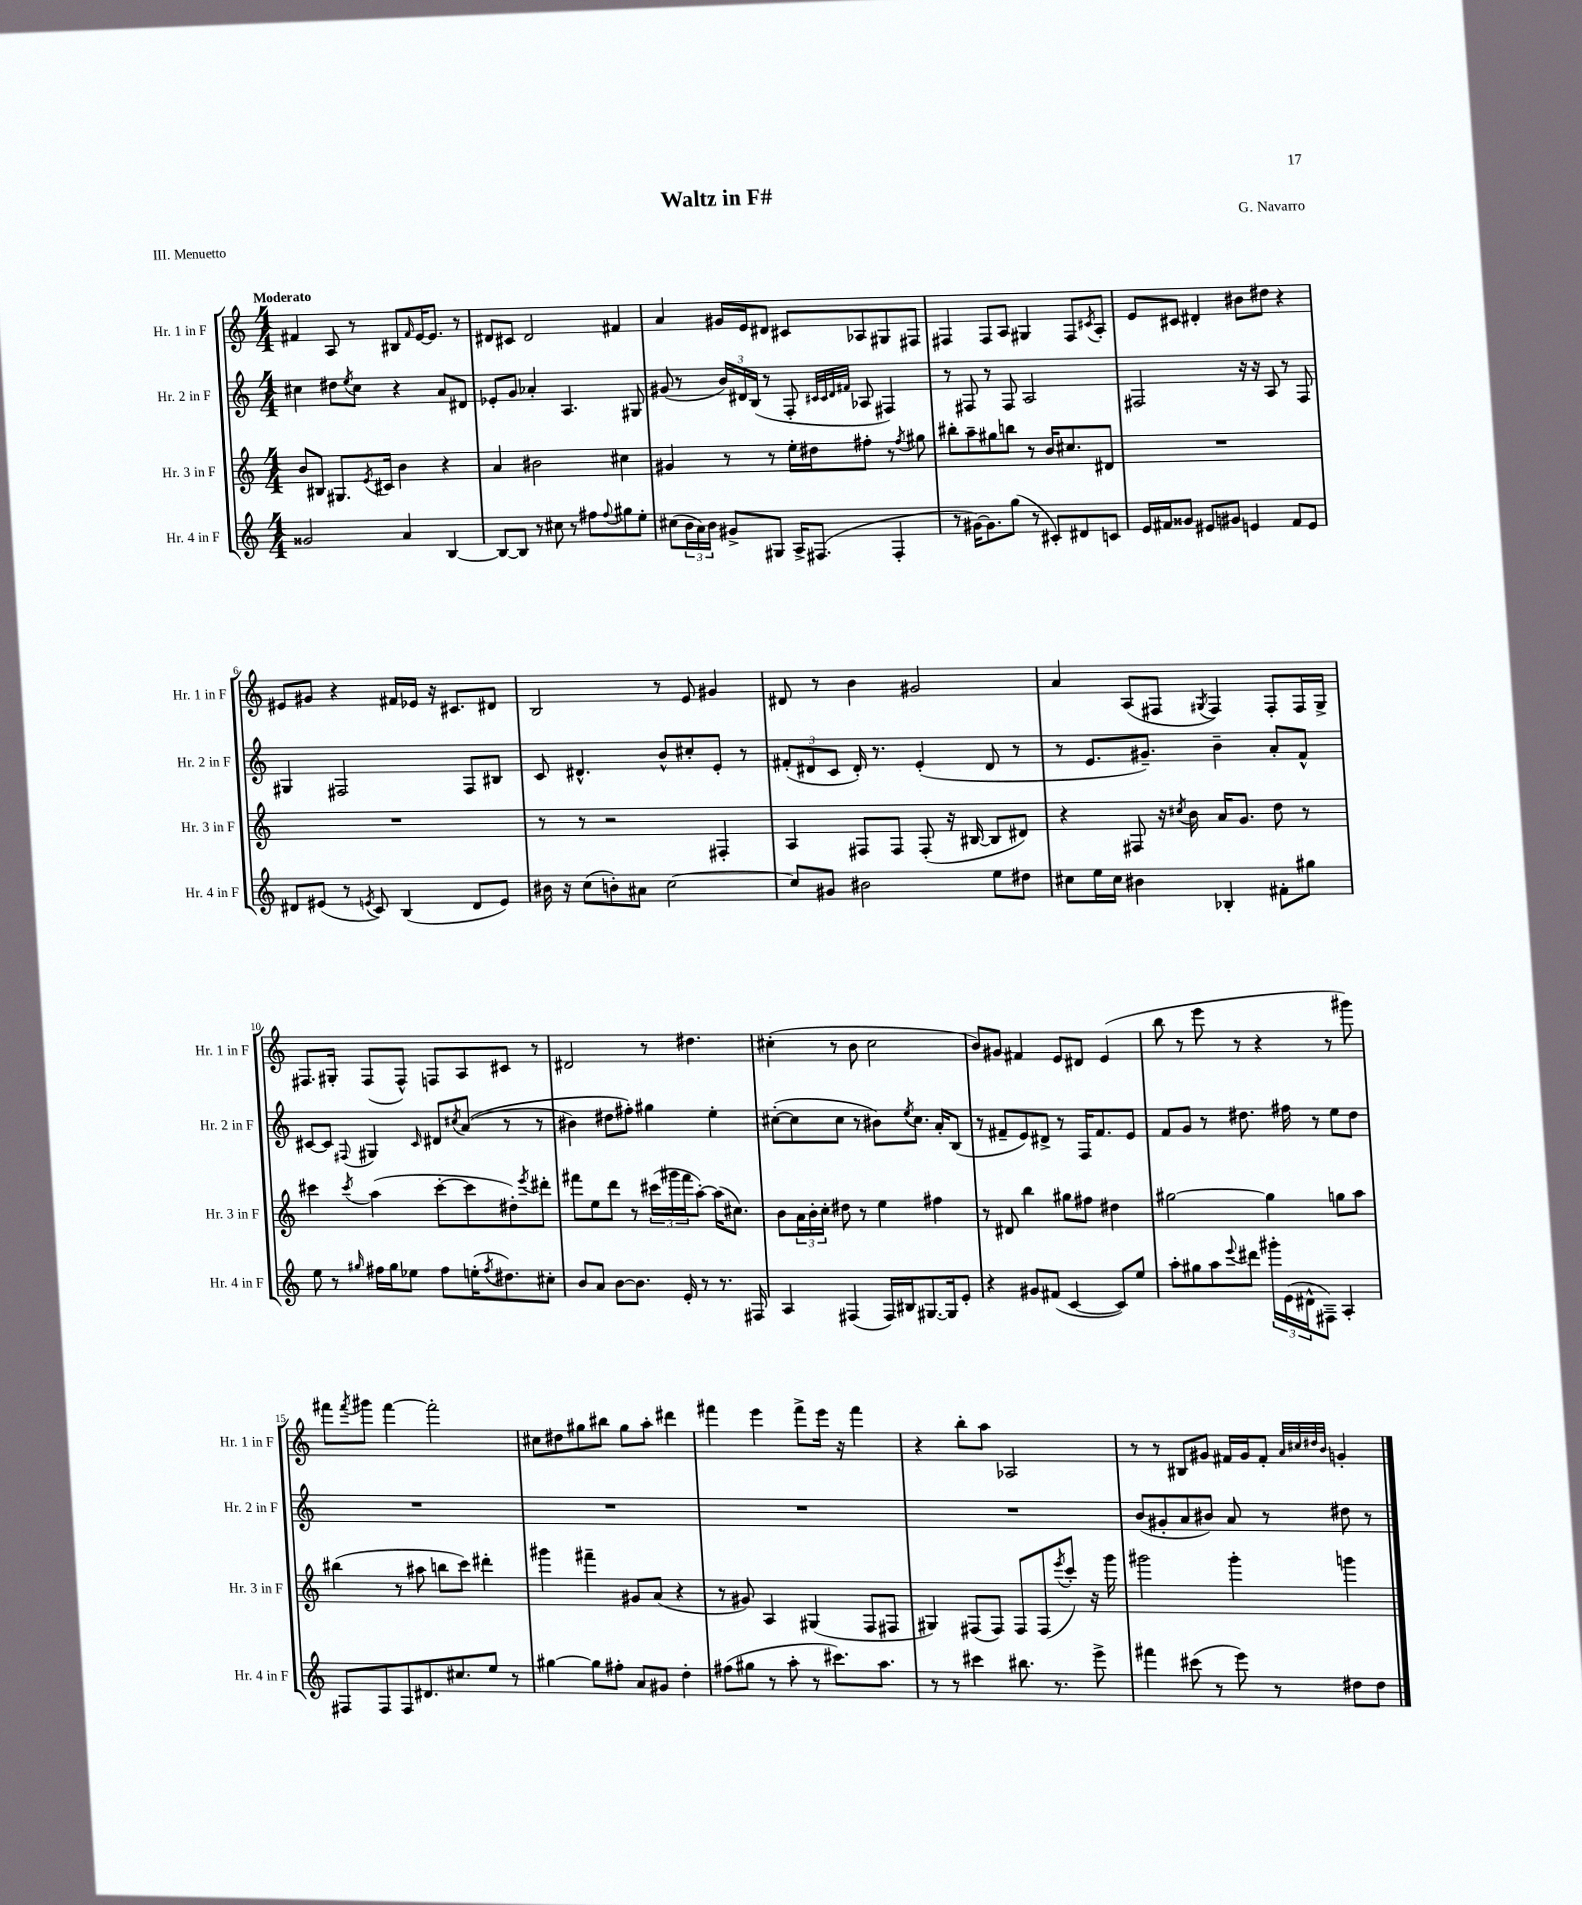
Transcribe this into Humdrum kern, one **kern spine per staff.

**kern	**kern	**kern	**kern
*part4	*part3	*part2	*part1
*staff4	*staff3	*staff2	*staff1
*I"Hr. 4 in F	*I"Hr. 3 in F	*I"Hr. 2 in F	*I"Hr. 1 in F
*I'Hr. 4 in F	*I'Hr. 3 in F	*I'Hr. 2 in F	*I'Hr. 1 in F
*clefG2	*clefG2	*clefG2	*clefG2
*k[]	*k[]	*k[]	*k[]
*M4/4	*M4/4	*M4/4	*M4/4
=1	=1	=1	=1
!	!	!	!LO:TX:a:B:t=Moderato
2g##X/	8b/L	4cc#X\	4f#X/
.	8B#X/J	.	.
.	8.G#X/L	8dd#X\L	8A/
.	.	8qee/	.
.	.	8cc#\J	8r
.	8qe/	.	.
.	16c#X/Jk	.	.
4a/	4b\	4r	8B#X/L
.	.	.	16qqf#/
.	.	.	[16e/K
.	.	.	8.e/J]
[4B/	4r	8a/L	.
.	.	8d#X/J	8r
=2	=2	=2	=2
8B/L_	4a/	8e-X'/L	8d#X/L
8B/J]	.	8g/J	8c#X/J
8r	2b#X\	4a-X'/	2d#/
8cc#X\	.	.	.
8r	.	4.A/	.
8ff#X\L	.	.	.
8qqff#/	.	.	.
8gg#X\	4cc#X\	.	4f#X/
8ee'\J	.	8G#X/	.
=3	=3	=3	=3
(8cc#X\L	4g#X/	(8g#X/	4a/
24b\L	.	8r	.
24a\)	.	.	.
24b\JJ	.	.	.
8g#X^/L	8r	24b/LL)	16g#X/LL
.	.	24d#X/	.
.	.	.	16e/J
.	.	(24B/JJ	.
8G#X/J	8r	8r	8d#X/J
16A^/KL	16ee'\LL	8F'/	8c#X/L
(8.F#X/J	16dd#X\J	.	.
.	.	32qqc#X/LLL	.
.	.	32qqc#/	.
.	.	32qqd#/	.
.	.	32qqf#X/JJJ	.
.	8ff#X'\J	8A-X/	8A-X/
4F#'/	8r	4F#X/)	8G#X/
.	8qff#/	.	.
.	8gg#X\	.	8F#X/J
=4	=4	=4	=4
8r	8bb#X'\L	8r	4F#X/
[16g#X\KL)	8aa~\	8F#X/	.
8.g#\]	.	.	.
.	8gg#X\	8r	8F#/L
(8gg\J	8bbn\J	8F#/	8A/J
8r	8r	2A/	4G#X/
8c#X'/L)	16b/KL	.	.
.	8.cc#X/	.	.
8d#X/	.	.	8F#/L
.	.	.	8qc#X/
8cn/J	8d#X/J	.	8A'/J
=5	=5	=5	=5
16e/LL	1r	2F#X/	8e/L
16f#X/J	.	.	.
8g##X/J	.	.	8c#X/J
8e#X/L	.	.	4d#X'/
8g#X/J	.	.	.
4en/	.	16r	8b#X\L
.	.	16r	.
.	.	8A/	8dd#X\J
8f#/L	.	8r	4r
8e/J	.	8F#/	.
!!LO:LB:g=z
=6	=6	=6	=6
8d#X/L	1r	4G#X/	8e#X/L
(8e#X/J	.	.	8g#X/J
8r	.	2F#X/	4r
8qen/	.	.	.
8c/)	.	.	.
(4B/	.	.	16f#X/LL
.	.	.	16e-X/JJ
.	.	.	16r
.	.	.	8.c#X/L
8d#/L	.	8F#/L	.
8e/J)	.	8B#X/J	8d#X/J
=7	=7	=7	=7
16b#X\	8r	8c/	2B/
16r	.	.	.
(8cc\L	8r	4.d#X^^/	.
8bn'\)	2r	.	.
8a#X\J	.	.	.
[2cc\	.	8b^^/L	8r
.	.	8cc#X'/	8e/
.	4F#X'/	8e'/J	4g#X/
.	.	8r	.
=8	=8	=8	=8
8cc/L]	4A/	(12f#X'/L	8d#X/
.	.	12d#X/	.
8g#X/J	.	.	8r
.	.	12c/J	.
2b#X\	8F#X/L	16d#'/)	4b\
.	.	8.r	.
.	8F#/J	.	.
.	(8F#'/	(4e'/	2g#X/
.	16r	.	.
.	[16B#X/	.	.
8ee\L	8B#/L]	8d#/	.
8dd#X\J	8d#X/J)	8r	.
=9	=9	=9	=9
8cc#X\L	4r	8r	4a/
16ee\L	.	8.e/L	.
16cc#\JJ	.	.	.
4b#X\	8F#X/	.	(8A/L
.	.	8.g#X~/J)	.
.	16r	.	8F#X/J
.	8qcc#X/	.	.
.	16b\	.	.
.	.	.	8qG#X/
4B-X'/	16a/KL	4b~\	4F#/)
.	8.g/J	.	.
8f#X'\L	8dd\	8a'/L	8F#'/L
8gg#X\J	8r	8f^^/J	16F#/L
.	.	.	16G#^/JJ
!!LO:LB:g=z
=10	=10	=10	=10
8ee\	4ccc#X\	[8c#X/L	8.F#X/L
8r	.	8c#/J]	.
.	.	.	16G#X'/Jk
16qqgg#X/	8qccc#/	8qqF#X/	.
16ff#X\LL	(4aa\	4G#X/	(8F#/L
16gg#\J	.	.	.
8ee-X\J	.	.	8F#^^/J)
.	.	16qqc#/	.
8ff#\L	[8ccc#'\L	8d#X/L	8Fn/L
.	.	8qcc#X/	.
(16een'\K	8ccc#\]	((8a/J	8A/
8qff#/	.	.	.
8.dd#X\)	.	.	.
.	8dd#X'\)	8r	8c#X/J
.	8qeee/	.	.
8cc#X'\J	8ddd#X'\J	8r	8r
=11	=11	=11	=11
8b/L	8fff#X\L	4b#X\)	2d#X/
8a/J	8ee\	.	.
[8b\L	8ddd\J	8dd#X\L	.
8.b\J]	8r	8ff#X'\J)	.
.	(24ccc#X\LL	4gg#X\	8r
.	24ggg#X\	.	.
16e'/	.	.	.
.	24fff#\J	.	.
8r	[8aa'\J)	.	4.dd#X\
8.r	(16aa\KL]	4ee'\	.
.	8.cc#X\J)	.	.
16F#X/	.	.	.
=12	=12	=12	=12
4A/	8b\L	([8cc#X'\L	(4cc#X'\
.	24a\L	8cc#\]	.
.	24b'\	.	.
.	24cc'\JJ	.	.
(4F#X/	8dd#X\	8cc#\J	8r
.	8r	8r	8b\
16F#/LL)	4ee\	8b#X\L)	2cc#\
16B#X/J	.	.	.
.	.	8qee/	.
[8.G#X/	.	8.cc#\J	.
.	4ff#X\	.	.
16G#/k]	.	16a'/KL	.
8e'/J	.	(8B/J	.
=13	=13	=13	=13
4r	8r	8r	8b/L)
.	8d#X/	8f#X~/L	8g#X/J
8g#X/L	4bb\	8e/)	4f#X/
(8f#X/J	.	8d#X^/J	.
[4c/	8gg#X\L	8r	8e/L
.	8ff#X\J	16F/KL	8d#X/J
.	.	8.f#/	.
8c/L])	4dd#X\	.	(4e/
8ee/J	.	8e/J	.
=14	=14	=14	=14
8aa'\L	[2gg#X\	8f/L	8bb\
8gg#X\	.	8g/J	8r
8aa\	.	8r	8eee\
8qqeee/	.	.	.
8ddd#X\J	.	8.dd#X\	8r
24ggg#X'\LL	4gg#\]	.	4r
(24e\	.	.	.
.	.	16ff#X\	.
24d#X^^\J	.	.	.
8F#X~\J)	.	8r	.
4A'/	8ggn\L	8ee\L	8r
.	8aa\J	8dd#\J	8ggg#X\)
!!LO:LB:g=z
=15	=15	=15	=15
8F#X/L	(4bb#X\	1r	8fff#X\L
.	.	.	8qfff#/
8F#/	.	.	8ggg#X\J
8F#/	8r	.	[4fff#\
8.d#X/	8aa#X\	.	.
.	8bbn\L	.	2fff#'\]
8.cc#X/	.	.	.
.	8ccc\J)	.	.
8ee/J	4ddd#X'\	.	.
8r	.	.	.
=16	=16	=16	=16
[4gg#X\	4ggg#X\	1r	8cc#X\L
.	.	.	8dd#X\
8gg#\L]	4fff#X~\	.	8gg#X\
8ff#X'\J	.	.	8bb#X\J
8a/L	8g#X/L	.	8gg#\L
8g#X/J	(8a/J	.	8aa'\J
4dd'\	4r	.	4ddd#X\
=17	=17	=17	=17
(8ff#X\L	8r	1r	4fff#X\
8gg#X\J	8g#X/)	.	.
8r	4A/	.	4eee\
8aa'\	.	.	.
8r	(4G#X/	.	8fff#^\L
8.ccc#X\L)	.	.	16eee\Jk
.	.	.	16r
.	8F/L	.	4fff#\
8.aa\J	.	.	.
.	8F#X/J	.	.
=18	=18	=18	=18
8r	4G#X/)	1r	4r
8r	.	.	.
4ccc#X\	(8F#X/L	.	8bb'\L
.	8F#/J)	.	8aa\J
8.bb#X\	8F#/L	.	2A-X/
.	(8F#/	.	.
8.r	.	.	.
.	8qeee/	.	.
.	8ccc'/J)	.	.
8eee^\	16r	.	.
.	16ggg\	.	.
=19	=19	=19	=19
4fff#X\	2ggg#X\	(8b/L	8r
.	.	8g#X'/	8r
(8ccc#X\	.	8a/	8B#X/L
8r	.	8b#X/J)	8g#X/J
8eee\)	4ggg#'\	8a/	16f#X/LL
.	.	.	16g#/J
8r	.	8r	8f#'/J
.	.	.	32qqa/LLL
.	.	.	32qqcc#X/
.	.	.	32qqdd#X/
.	.	.	32qqb/JJJ
8dd#X\L	4gggn\	8dd#X\	4gn'/
8dd#\J	.	8r	.
==	==	==	==
*-	*-	*-	*-
